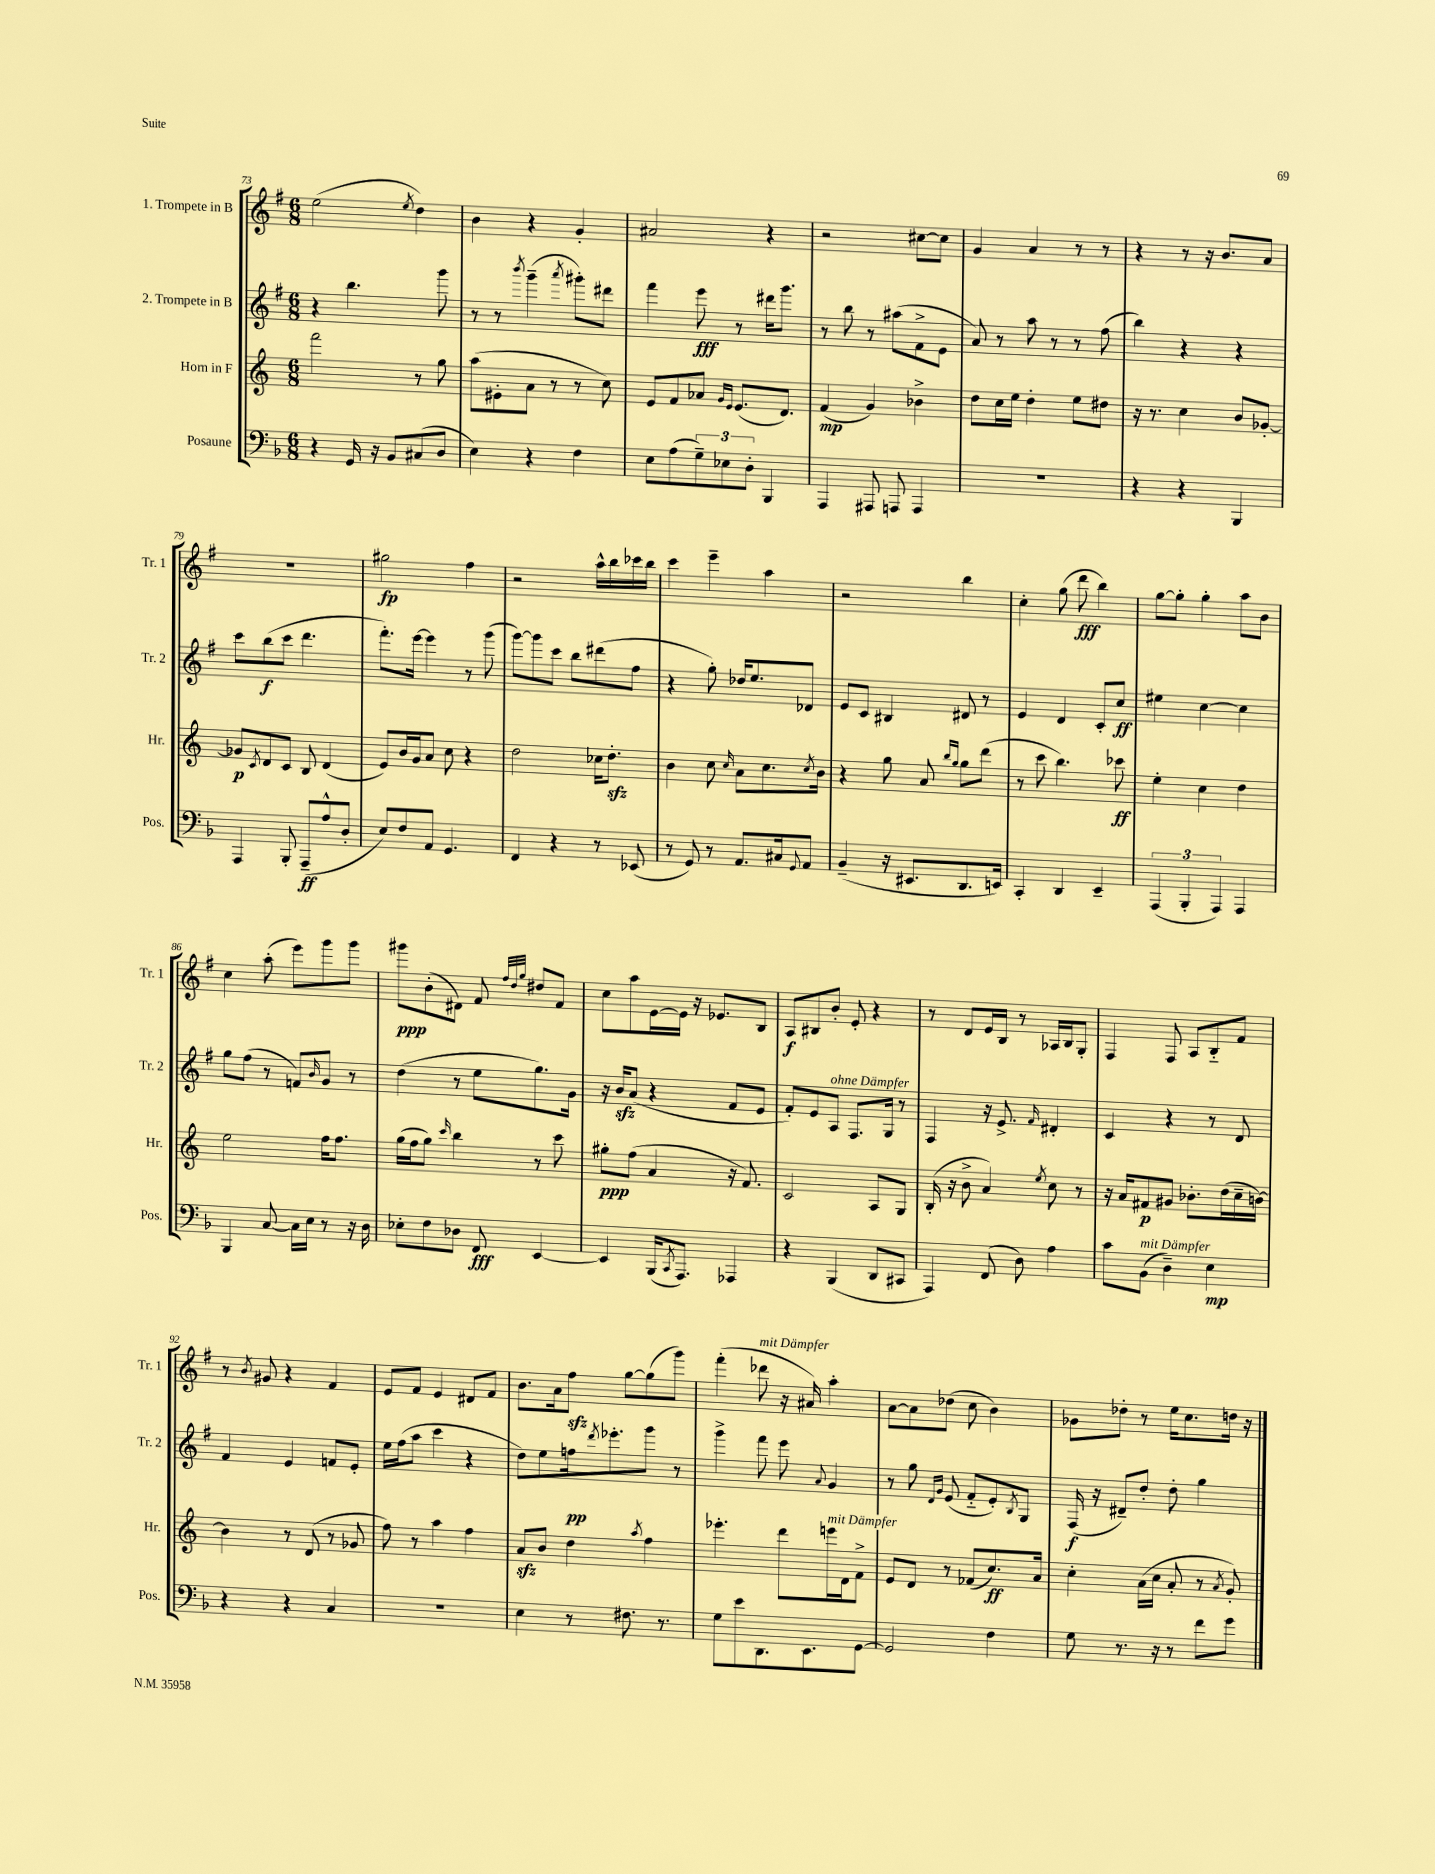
<<
\new StaffGroup <<
\new Staff = "s0" \with { instrumentName = "1. Trompete in B" shortInstrumentName = "Tr. 1" } {
    \clef treble \key g \major \numericTimeSignature \time 6/8
    e''2( \acciaccatura { e''8 } d''4) |
    b'4 r4 g'4-. |
    ais'2 r4 |
    r2 cis''8~ cis''8 |
    g'4 a'4 r8 r8 |
    r4 r8 r16 b'8. a'8 |
    R2. |
    gis''2\fp fis''4 |
    r2 a''16-^ b''16 ces'''16 b''16 |
    c'''4 e'''4-- a''4 |
    r2 b''4 |
    c''4-. g''8( d'''8\fff b''4) |
    g''8~ g''8-. g''4-. a''8 b'8 |
    c''4 a''8-.( e'''8) g'''8 g'''8 |
    gis'''8\ppp b'8-.( dis'8) fis'8 \grace { fis''32 d''32 g''32 } dis''8 fis'8 |
    c''8 a''8 e'16~ e'16 r16 ees'8. b8 |
    a8\f bis8 b'8-. e'8-. r4 |
    r8 d'8 e'16 b16 r8 aes16 b16 g8-. |
    fis4 fis8 a8 b8-_ fis'8 |
    r8 \acciaccatura { b'8 } gis'8 r4 fis'4 |
    e'8 fis'8 e'4 dis'8 fis'8 |
    b'8. a'16 fis''8\sfz g''8~ g''8( g'''8) |
    fis'''4-.( des'''8^\markup { \italic "mit Dämpfer" } r16 ais'16) a''4-. |
    a'8~ a'8 des''8( c''8 b'4) |
    ges'8 des''8-. r8 e''16 c''8. d''16 r16 \bar "|." |
}
\new Staff = "s1" \with { instrumentName = "2. Trompete in B" shortInstrumentName = "Tr. 2" } {
    \clef treble \key g \major \numericTimeSignature \time 6/8
    r4 b''4. g'''8 |
    r8 r8 \acciaccatura { b'''8 } g'''4--( \acciaccatura { a'''8 } gis'''8-.) dis'''8 |
    fis'''4 e'''8\fff r8 dis'''16 g'''8. |
    r8 b''8 r8 ais''8( fis'8-> e'8 |
    a'8) r8 a''8 r8 r8 fis''8( |
    b''4) r4 r4 |
    c'''8 b''8\f( c'''8 d'''4. |
    fis'''8.-.) e'''16~ e'''4 r8 g'''8( |
    g'''8~) g'''8 c'''8 b''8 dis'''8( fis''8 |
    r4 g''8-.) des''16 e''8. des'8 |
    e'8 c'8 bis4 dis'8 r8 |
    e'4 d'4 c'8-. c''8\ff |
    eis''4 c''4~ c''4 |
    g''8 fis''8( r8 f'8) \grace { b'16 } g'8 r8 |
    d''4( r8 e''8 g''8.) g'16 |
    r16 b'16\sfz a'8( r4 fis'8 e'8 |
    fis'8-.) e'8 a8^\markup { \italic "ohne Dämpfer" } fis8. g16 r8 |
    fis4 r16 e'8.-> \grace { fis'16 } dis'4-. |
    c'4 r4 r8 d'8 |
    fis'4 e'4 f'8 e'8-. |
    e''16 fis''16( a''8 c'''4 r4 |
    d''8) e''8 f''16\pp \acciaccatura { d'''8 } ees'''8.-. g'''8 r8 |
    g'''4-> fis'''8 e'''8 \appoggiatura { a'8 } g'4 |
    r8 g''8 \grace { d'16 g'16 } e'8( fis'8-_ e'8-.) \acciaccatura { b8 } g8 |
    fis16\f( r16 dis'8--) d''8-. d''8-. g''4 \bar "|." |
}
\new Staff = "s2" \with { instrumentName = "Horn in F" shortInstrumentName = "Hr." } {
    \clef treble \key c \major \numericTimeSignature \time 6/8
    f'''2 r8 g''8 |
    a''8( eis'8-. a'8 r8 r8 c''8) |
    e'8 f'8 aes'8 \grace { g'16 e'16 } e'8.( d'8.) |
    f'4\mp( g'4) bes'4-> |
    d''8 c''16 e''16 d''4-. e''8 dis''8 |
    r16 r8. c''4 b'8 ges'8~-. |
    ges'8\p \acciaccatura { c'8 } d'8 c'8 b8 d'4( |
    e'8) b'16 g'16 a'8 c''8 r4 |
    d''2 ces''16 d''8.-.\sfz |
    b'4 c''8 \grace { c''16 } a'8 c''8. \acciaccatura { c''8 } b'16 |
    r4 g''8 a'8 \grace { b''16 g''16 } g''8 d'''8( |
    r8 c'''8 b''4.) ces'''8\ff |
    e''4-. c''4 d''4 |
    e''2 f''16 f''8. |
    g''16( f''16 g''8) \grace { c'''16 } b''4 r8 c'''8 |
    gis''8-.\ppp f''8( a'4 r16 f'8.) |
    c'2 a8 g8 |
    b16-.( r16 b'8-> a'4) \acciaccatura { e''8 } c''8 r8 |
    r16 a'16 fis'8\p gis'8 bes'8.-. d''16( c''16-- b'16~) |
    b'4 r8 d'8( r8 ges'8 |
    f''8) r8 a''4 f''4 |
    a'8\sfz b'8 d''4 \acciaccatura { a''8 } f''4 |
    ees'''4.-. d'''8 e'''16^\markup { \italic "mit Dämpfer" } d'16 f'8-> |
    e'8 d'8 r8 fes'8( c''8.\ff) a'16 |
    c''4-. a'16( c''16 a'8-. r8 \acciaccatura { a'8 } g'8-.) \bar "|." |
}
\new Staff = "s3" \with { instrumentName = "Posaune" shortInstrumentName = "Pos." } {
    \clef bass \key f \major \numericTimeSignature \time 6/8
    r4 g,16 r16 bes,8 cis8( d8 |
    e4) r4 f4 |
    e8 a8( \tuplet 3/2 { g8--) ees8 d8-. } bes,,4 |
    a,,4 ais,,8 a,,8 a,,4 |
    r2. |
    r4 r4 bes,,4 |
    a,,4 bes,,8-. a,,8--\ff( a8-^ d8-. |
    e8) f8 a,8 g,4. |
    f,4 r4 r8 ees,8( |
    r8 g,8) r8 a,8. cis16 \appoggiatura { g,8 } a,8 |
    bes,4--( r16 eis,8. d,8. e,16) |
    c,4-. d,4 e,4-- |
    \tuplet 3/2 { a,,4( bes,,4-. a,,4) } a,,4 |
    bes,,4 c8~ c16 e16 r8 r16 d16 |
    ees8-. f8 des8 f,8\fff e,4~ |
    e,4 bes,,16( \acciaccatura { c,8 } a,,8.) aes,,4 |
    r4 bes,,4( d,8 cis,8 |
    a,,4) f,8( d8) a4 |
    c'8 bes,8^\markup { \italic "mit Dämpfer" }( d4--) e4\mp |
    r4 r4 c4 |
    R2. |
    e4 r8 fis8. r8. |
    g8 e'8 d,8. e,8. g,8~ |
    g,2 f4 |
    g8 r8. r16 r8 f'8 g'8 \bar "|." |
}
>>
>>
\layout { \context { \Score currentBarNumber = #73 } }
